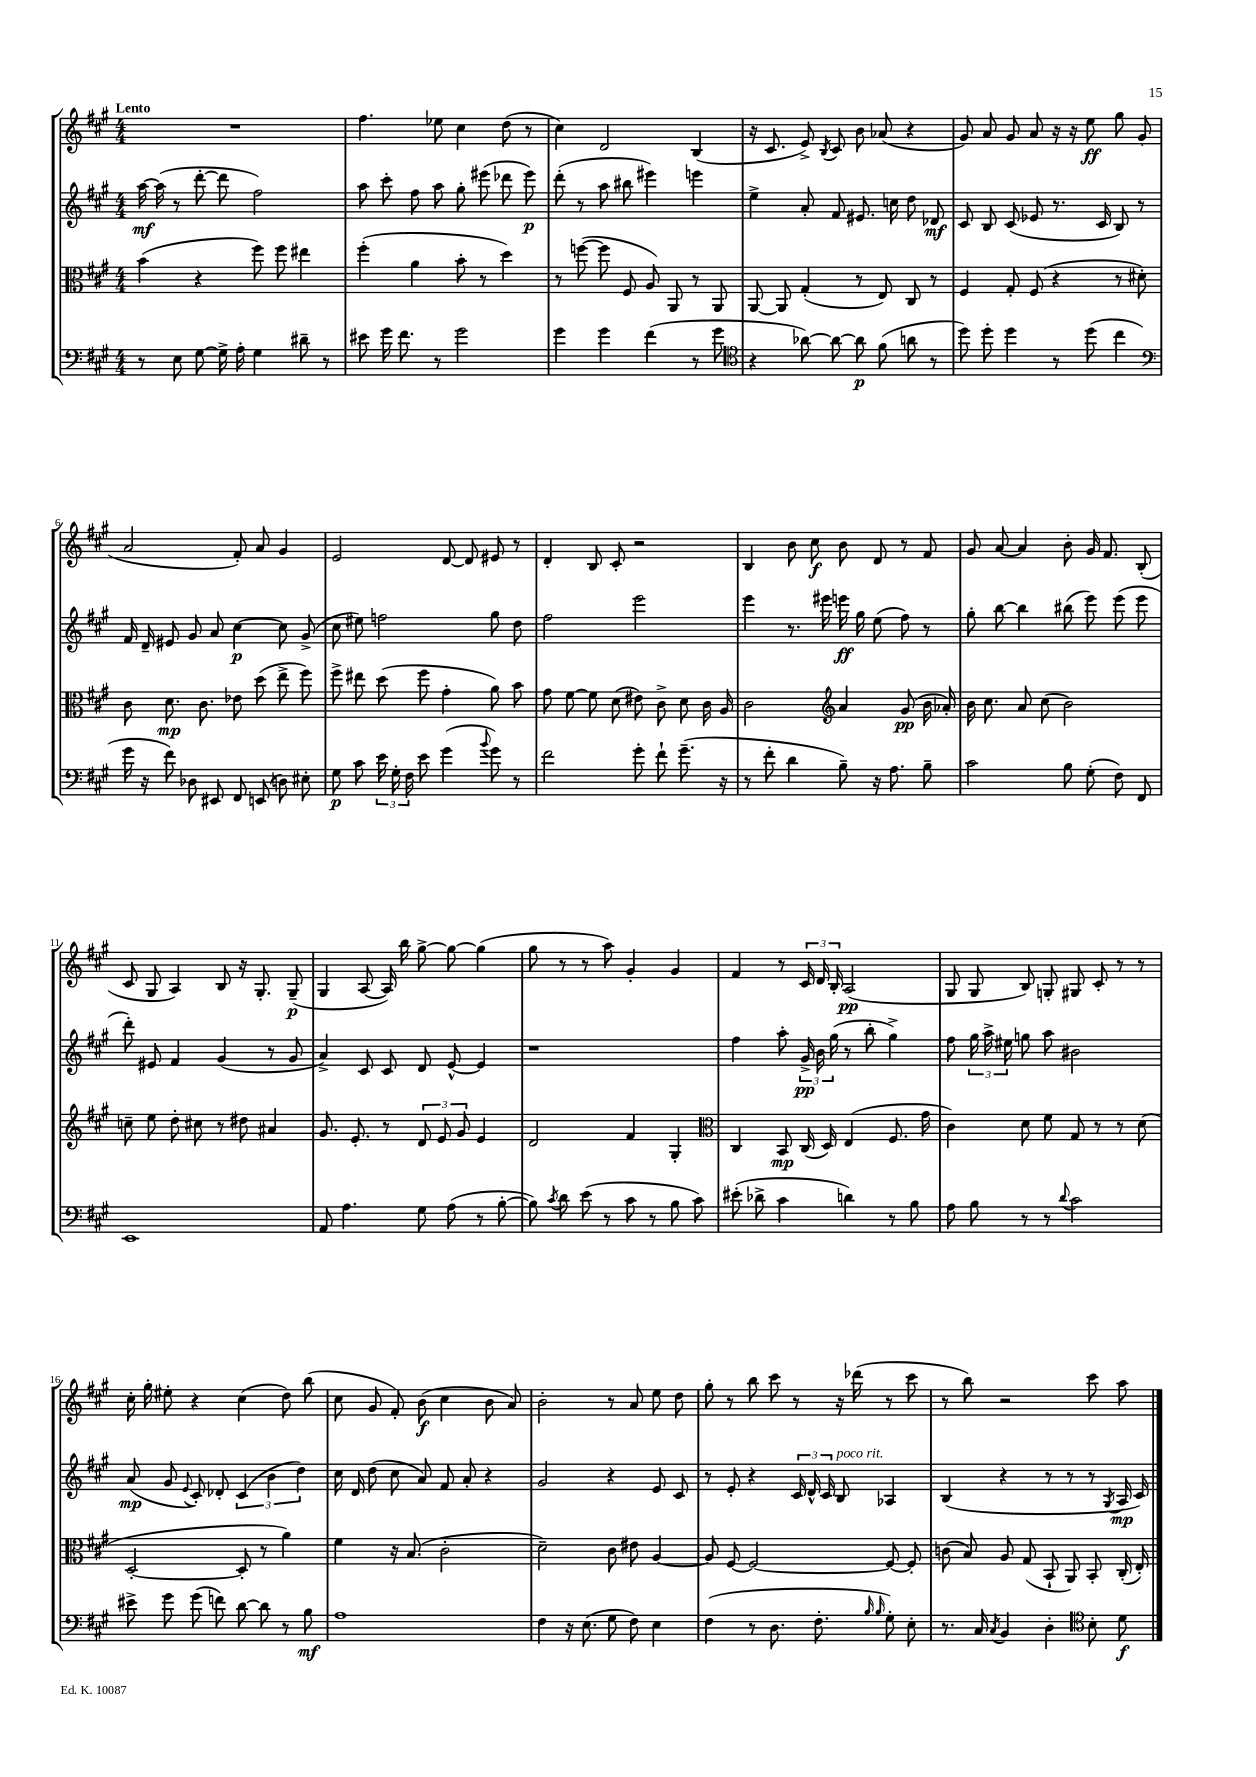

**kern	**kern	**kern	**kern
*staff4	*staff3	*staff2	*staff1
*clefF4	*clefC3	*clefG2	*clefG2
*k[f#c#g#]	*k[f#c#g#]	*k[f#c#g#]	*k[f#c#g#]
*M4/4	*M4/4	*M4/4	*M4/4
8r	(4b	[16aa	1r
.	.	(16aa]	.
8E	.	8r	.
[8G#	4r	[8ddd'	.
16G#^]	.	8ddd]	.
16A'	.	.	.
4G#	8ff#)	2ff#)	.
.	8ff#	.	.
8d#~	4ee#	.	.
8r	.	.	.
=	=	=	=
8e#	(4ff#'	8aa	4.ff#
16g#	.	8ccc#'	.
8.f#	.	.	.
.	4a	8ff#	.
8r	.	8aa	8ee-
2g#	8b'	8gg#'	4cc#
.	8r	(8eee#	.
.	4dd)	8ddd-	(8dd
.	.	8eee#)	8r
=	=	=	=
4g#	8r	(8ddd'	4cc#)
.	([8ff	8r	.
4g#	8ff]	8aa	2d
.	8F#	8bb#	.
(4f#	8A)	4eee#)	.
.	8AA	.	.
8r	8r	4eee	(4B
8g#	8AA	.	.
=	=	=	=
*clefC4	*	*	*
4r	[8AA	4ee^	16r
.	.	.	8.c#
.	8AA]	.	.
[8a-)	(4G#'	8a'	8e^)
.	.	.	8qB
8a-_	.	8f#	8c#
8a-]	8r	8.e#	8b
(8f#	8E)	.	(8a-
.	.	16cc	.
8a	8C#	8dd	4r
8r	8r	8d-	.
=	=	=	=
8dd)	4F#	8c#	8g#)
8dd'	.	8B	8a
4dd	8G#'	(8c#	8g#
.	(8F#	8e-	8a
8r	4r	8.r	16r
.	.	.	16r
(8dd	.	.	8ee
.	.	16c#	.
4cc#	8r	8B)	8gg#
.	8d#')	8r	(8g#
=	=	=	=
*clefF4	*	*	*
16g#	8c#	16f#	2a
16r	.	16d~	.
8f#)	8.d	8e#	.
8D-	.	8g#	.
.	8.c#	.	.
8EE#	.	8a	.
8FF#	8e-	[4cc#	8f#')
(8EE	(8dd	.	8a
8D)	8ee^	8cc#]	4g#
8E#'	8ff#)	(8g#^	.
=	=	=	=
8G#	8ff#^	8cc#	2e
8c#	8ee#	8ee#)	.
24e	(8dd	2ff	.
24G#'	.	.	.
24F#	.	.	.
8e	8ff#	.	.
(4g#	4g#'	.	[8d
.	.	.	8d]
8qqb	.	.	.
8g#)	8a)	8gg#	8e#
8r	8b	8dd	8r
=	=	=	=
2f#	8g#	2ff#	4d'
.	[8f#	.	.
.	8f#]	.	8B
.	(8d	.	8c#'
8g#'	8e#)	2eee	2r
8f#`	8c#^	.	.
(8.g#~	8d	.	.
.	16c#	.	.
16r	16A	.	.
=	=	=	=
8r	2c#	4eee	4B
8f#'	.	.	.
4d	.	8.r	8b
.	.	.	8cc#
.	.	16eee#	.
*	*clefG2	*	*
8B~)	4a	16eee	8b
.	.	16gg#	.
16r	.	(8ee	8d
8.A	.	.	.
.	(8g#	8ff#)	8r
8B~	16b	8r	8f#
.	16a-')	.	.
=	=	=	=
2c#	16b	8gg#'	8g#
.	8.cc#	.	.
.	.	[8bb	[8a
.	8a	4bb]	4a]
.	(8cc#	.	.
8B	2b)	(8bb#	8b'
(8G#'	.	8eee)	16g#
.	.	.	8.f#
8F#)	.	(8eee	.
8FF#	.	8eee	(8B'
=	=	=	=
1EE	8cc~	8ddd')	8c#
.	8ee	8e#	8G#
.	8dd'	4f#	4A)
.	8cc#	.	.
.	8r	(4g#	8B
.	8dd#	.	16r
.	.	.	8.G#'
.	4a#	8r	.
.	.	8g#	(8G#~
=	=	=	=
8AA	8.g#	4a^)	4G#
4.A	.	.	.
.	8.e'	.	.
.	.	8c#	[8A
.	8r	8c#	16A])
.	.	.	16bb
8G#	12d	8d	[8gg#^
.	12e	.	.
(8A	.	[8e^^	8gg#_
.	12g#	.	.
8r	4e	4e]	(4gg#]
[8B'	.	.	.
=	=	=	=
8B])	2d	1r	8gg#
8qc#	.	.	.
8d	.	.	8r
(8e	.	.	8r
8r	.	.	8aa)
8c#	4f#	.	4g#'
8r	.	.	.
8B	4G#'	.	4g#
8c#)	.	.	.
=	=	=	=
*	*clefC3	*	*
(8e#'	4C#	4ff#	4f#
8d-^	.	.	.
4c#	8BB	8aa'	8r
.	(16C#	24g#^	24c#
.	.	24b	24d
.	16D)	.	.
.	.	(24gg#	24B'
4d)	(4E	8r	(2A
.	.	8bb'	.
8r	8.F#	4gg#^)	.
8B	.	.	.
.	16g#	.	.
=	=	=	=
8A	4c#)	8ff#	8G#
8B	.	24gg#	8G#
.	.	24aa^	.
.	.	24ee#	.
8r	8d	8gg	8B)
8r	8f#	8aa	8G'
8qqd	.	.	.
2c#	8G#	2b#	8G#
.	8r	.	8c#'
.	8r	.	8r
.	(8d	.	8r
=	=	=	=
8e#^	[2D'	(8a	16cc#'
.	.	.	16gg#'
8g#	.	8g#	8ee#'
.	.	8qqe	.
(8g#	.	8c#')	4r
8f)	.	8d-'	.
[8d	8D']	(6c#	(4cc#
8d]	8r	.	.
.	.	6b	.
8r	4a)	.	8dd)
.	.	6dd)	.
8B	.	.	(8bb
=	=	=	=
1A	4f#	16cc#	8cc#
.	.	16d	.
.	.	(8dd	8g#
.	16r	8cc#	8f#')
.	(8.B	.	.
.	.	8a)	(8b
.	2c#'	8f#	4cc#
.	.	8a'	.
.	.	4r	8b
.	.	.	8a)
=	=	=	=
4F#	2d~)	2g#	2b'
16r	.	.	.
(8.E	.	.	.
8G#	8c#	4r	8r
8F#)	8e#	.	8a
4E	[4A	8e	8ee
.	.	8c#	8dd
=	=	=	=
(4F#	8A]	8r	8gg#'
.	[8F#	8e'	8r
8r	2F#_	4r	8bb
8.D	.	.	8ccc#
.	.	24c#	8r
.	.	24d^^	.
8.F#'	.	.	.
.	.	24c#	.
.	.	8B	16r
.	.	.	(16ddd-
16qqB	.	.	.
16qqB	.	.	.
8G#')	8F#_	4A-	8r
8E'	8F#']	.	8ccc#
=	=	=	=
8.r	(8c	(4B	8r
.	8B)	.	8bb)
16C#	.	.	.
8qC#	.	.	.
4BB	8A	4r	2r
.	(8G#	.	.
4D'	8BB`	8r	.
.	8AA)	8r	.
*clefC4	*	*	*
8B'	8BB'	8r	8ccc#
.	.	8qG#	.
8d	(16C#'	16A	8aa
.	16E')	16c#)	.
==	==	==	==
*-	*-	*-	*-
